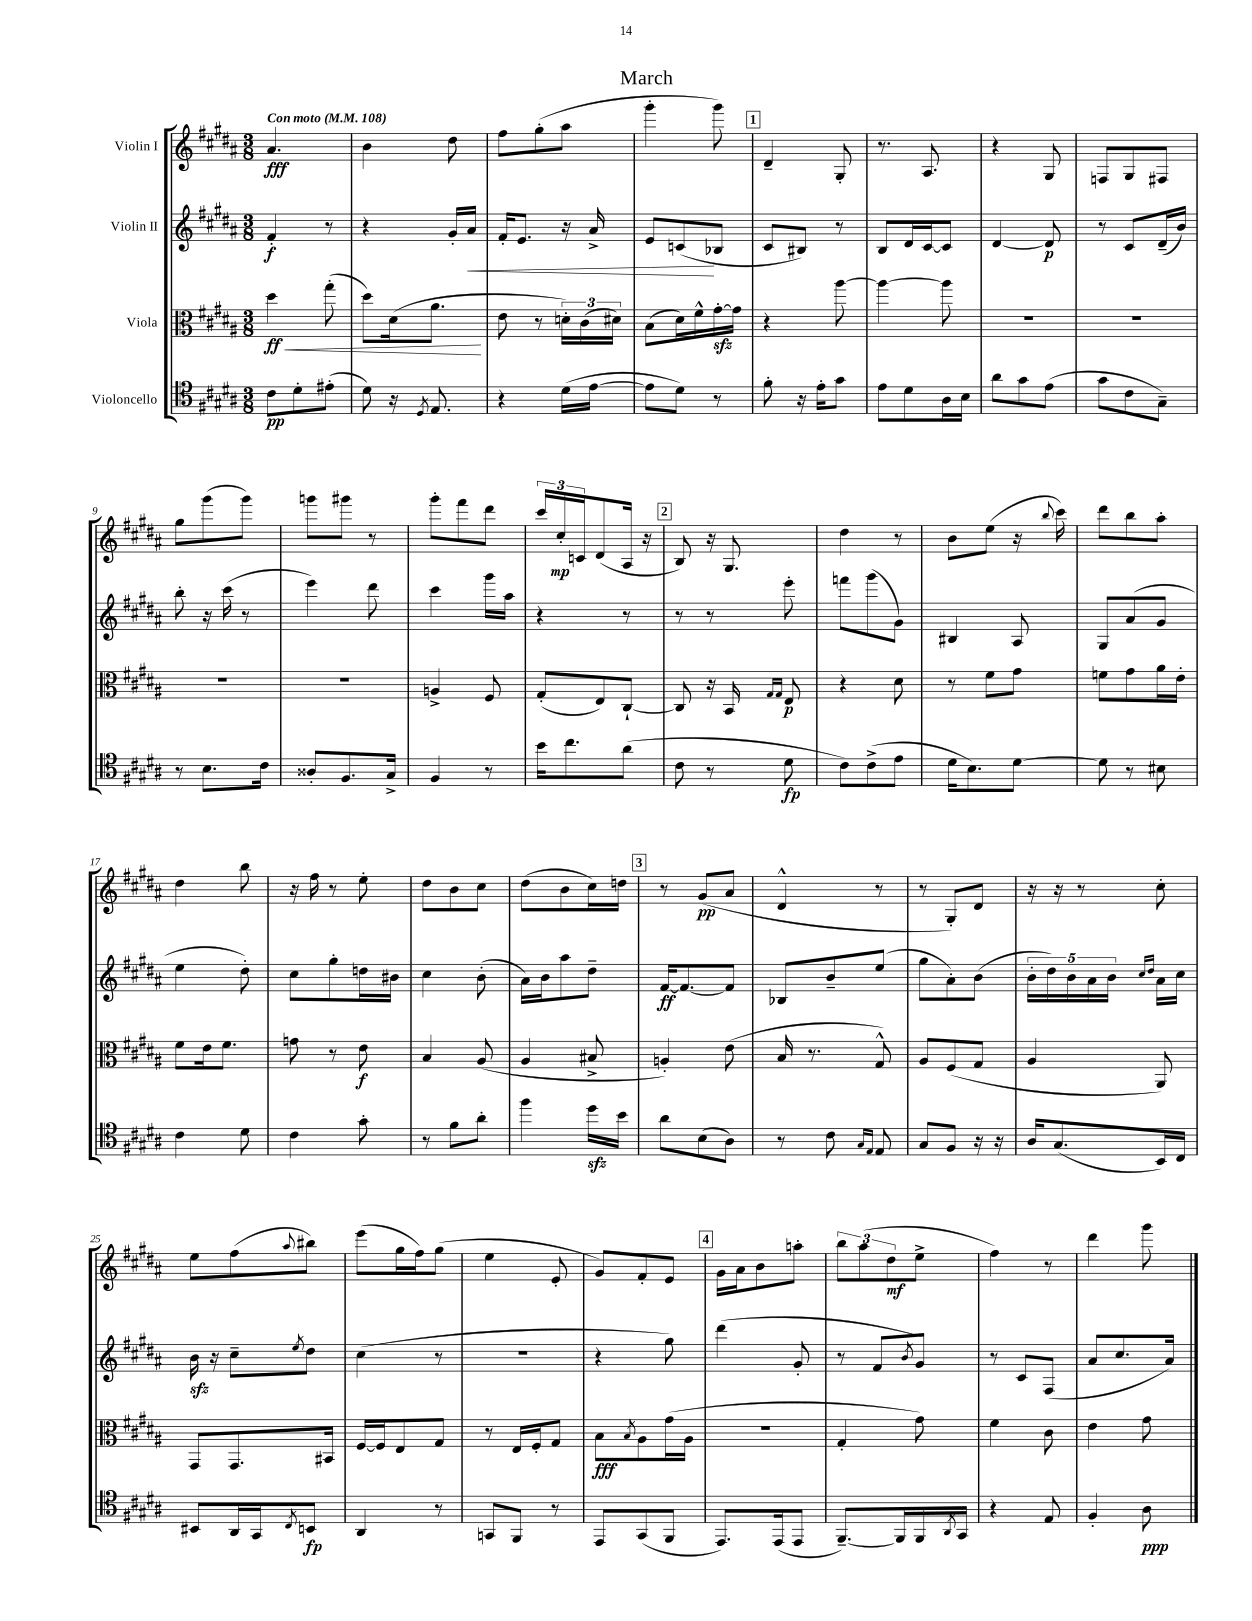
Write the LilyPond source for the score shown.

\header { title = "March" }
<<
\new StaffGroup <<
\new Staff = "s0" \with { instrumentName = "Violin I" } {
    \clef treble \key b \major \numericTimeSignature \time 3/8 \tempo "Con moto" 4 = 108
    ais'4.\fff |
    b'4 dis''8 |
    fis''8 gis''8-.( ais''8 |
    gis'''4-. gis'''8) |
    \mark \markup { \box "1" } dis'4-- gis8-. |
    r8. ais8. |
    r4 gis8 |
    f8 gis8 fis8 |
    gis''8 gis'''8( gis'''8) |
    g'''8 gis'''8 r8 |
    gis'''8-. fis'''8 dis'''8 |
    \tuplet 3/2 { cis'''16 cis''16-.\mp c'16 } dis'8( ais16 r16 |
    \mark \markup { \box "2" } b8) r16 gis8. |
    dis''4 r8 |
    b'8 e''8( r16 \appoggiatura { b''8 } cis'''16) |
    dis'''8 b''8 ais''8-. |
    dis''4 b''8 |
    r16 fis''16 r8 e''8-. |
    dis''8 b'8 cis''8 |
    dis''8( b'8 cis''16) d''16 |
    \mark \markup { \box "3" } r8 gis'8\pp( ais'8 |
    dis'4-^ r8 |
    r8 gis8-.) dis'8 |
    r16 r16 r8 cis''8-. |
    e''8 fis''8( \appoggiatura { ais''8 } bis''8) |
    e'''8( gis''16 fis''16) gis''8( |
    e''4 e'8-. |
    gis'8) fis'8-. e'8 |
    \mark \markup { \box "4" } gis'16 ais'16 b'8 a''8-. |
    \tuplet 3/2 { b''8 ais''8( dis''8\mf } e''8-> |
    fis''4) r8 |
    dis'''4 gis'''8 \bar "|." |
}
\new Staff = "s1" \with { instrumentName = "Violin II" } {
    \clef treble \key b \major \numericTimeSignature \time 3/8
    fis'4-.\f r8 |
    r4 gis'16-. ais'16\< |
    fis'16-. e'8. r16 ais'16-> |
    e'8 c'8\!( bes8 |
    \mark \markup { \box "1" } cis'8 bis8) r8 |
    b8 dis'16 cis'16~ cis'8 |
    dis'4~ dis'8\p |
    r8 cis'8 dis'16--( b'16) |
    b''8-. r16 cis'''16( r8 |
    e'''4) dis'''8 |
    cis'''4 gis'''16 ais''16 |
    r4 r8 |
    \mark \markup { \box "2" } r8 r8 e'''8-. |
    f'''8 gis'''8( gis'8) |
    bis4 ais8 |
    gis8 ais'8( gis'8 |
    e''4 dis''8-.) |
    cis''8 gis''8-. d''16 bis'16 |
    cis''4 b'8-.( |
    ais'16) b'16 ais''8 dis''8-- |
    \mark \markup { \box "3" } fis'16~\ff fis'8.~ fis'8 |
    bes8 b'8-- e''8( |
    gis''8 ais'8-.) b'8( |
    \tuplet 5/4 { b'16-. dis''16) b'16 ais'16 b'16 } \grace { cis''16 dis''16 } ais'16 cis''16 |
    b'16\sfz r16 cis''8-- \acciaccatura { e''8 } dis''8 |
    cis''4( r8 |
    r4. |
    r4 gis''8) |
    \mark \markup { \box "4" } dis'''4( gis'8-. |
    r8 fis'8 \acciaccatura { b'8 } gis'8) |
    r8 cis'8 fis8( |
    ais'8 cis''8. ais'16) \bar "|." |
}
\new Staff = "s2" \with { instrumentName = "Viola" } {
    \clef alto \key b \major \numericTimeSignature \time 3/8
    dis''4\ff\< gis''8-.( |
    dis''8) dis'16( ais'8.\! |
    e'8 r8 \tuplet 3/2 { d'16-.) cis'16( dis'16) } |
    b8( dis'16) fis'16-^ gis'16~-.\sfz gis'16 |
    \mark \markup { \box "1" } r4 ais''8~ |
    ais''4~ ais''8 |
    R4. |
    R4. |
    R4. |
    R4. |
    a4-> fis8 |
    gis8-.( e8) cis8~-! |
    \mark \markup { \box "2" } cis8 r16 b,16 \grace { gis16 gis16 } e8\p |
    r4 dis'8 |
    r8 fis'8 gis'8 |
    f'8 gis'8 ais'16 e'16-. |
    fis'8 e'16 fis'8. |
    g'8 r8 e'8\f |
    b4 ais8( |
    ais4 bis8-> |
    \mark \markup { \box "3" } a4-.) e'8( |
    b16 r8. gis8-^) |
    ais8 fis8( gis8 |
    ais4 ais,8) |
    gis,8 gis,8. bis,16 |
    fis16~ fis16 e8 gis8 |
    r8 e16 fis16-. gis8 |
    b8\fff \acciaccatura { b8 } ais8 gis'16( ais16 |
    \mark \markup { \box "4" } R4. |
    gis4-. gis'8) |
    fis'4 cis'8 |
    e'4 gis'8 \bar "|." |
}
\new Staff = "s3" \with { instrumentName = "Violoncello" } {
    \clef tenor \key b \major \numericTimeSignature \time 3/8
    cis'8\pp dis'8-. eis'8-.( |
    dis'8) r16 \acciaccatura { dis8 } e8. |
    r4 dis'16( e'16~ |
    e'8 dis'8) r8 |
    \mark \markup { \box "1" } fis'8-. r16 e'16-. gis'8 |
    e'8 dis'8 ais16 b16 |
    ais'8 gis'8 e'8( |
    gis'8 cis'8 gis8--) |
    r8 b8. cis'16 |
    aisis8-. fis8. gis16-> |
    fis4 r8 |
    b'16 cis''8. ais'8( |
    \mark \markup { \box "2" } cis'8 r8 dis'8\fp |
    cis'8) cis'8->( e'8 |
    dis'16 b8.) dis'8~ |
    dis'8 r8 bis8 |
    cis'4 dis'8 |
    cis'4 gis'8-. |
    r8 fis'8 ais'8-. |
    fis''4 dis''16\sfz b'16 |
    \mark \markup { \box "3" } ais'8 b8( ais8) |
    r8 cis'8 \grace { gis16 e16 } e8 |
    gis8 fis8 r16 r16 |
    ais16 gis8.( b,16) cis16 |
    bis,8 ais,16 gis,16 \acciaccatura { cis8 } b,8\fp |
    ais,4 r8 |
    g,8 fis,8 r8 |
    e,8 gis,8( fis,8 |
    \mark \markup { \box "4" } e,8.) e,16( e,8 |
    fis,8.~--) fis,16 fis,16 \acciaccatura { ais,8 } gis,16 |
    r4 e8 |
    fis4-. ais8\ppp \bar "|." |
}
>>
>>
